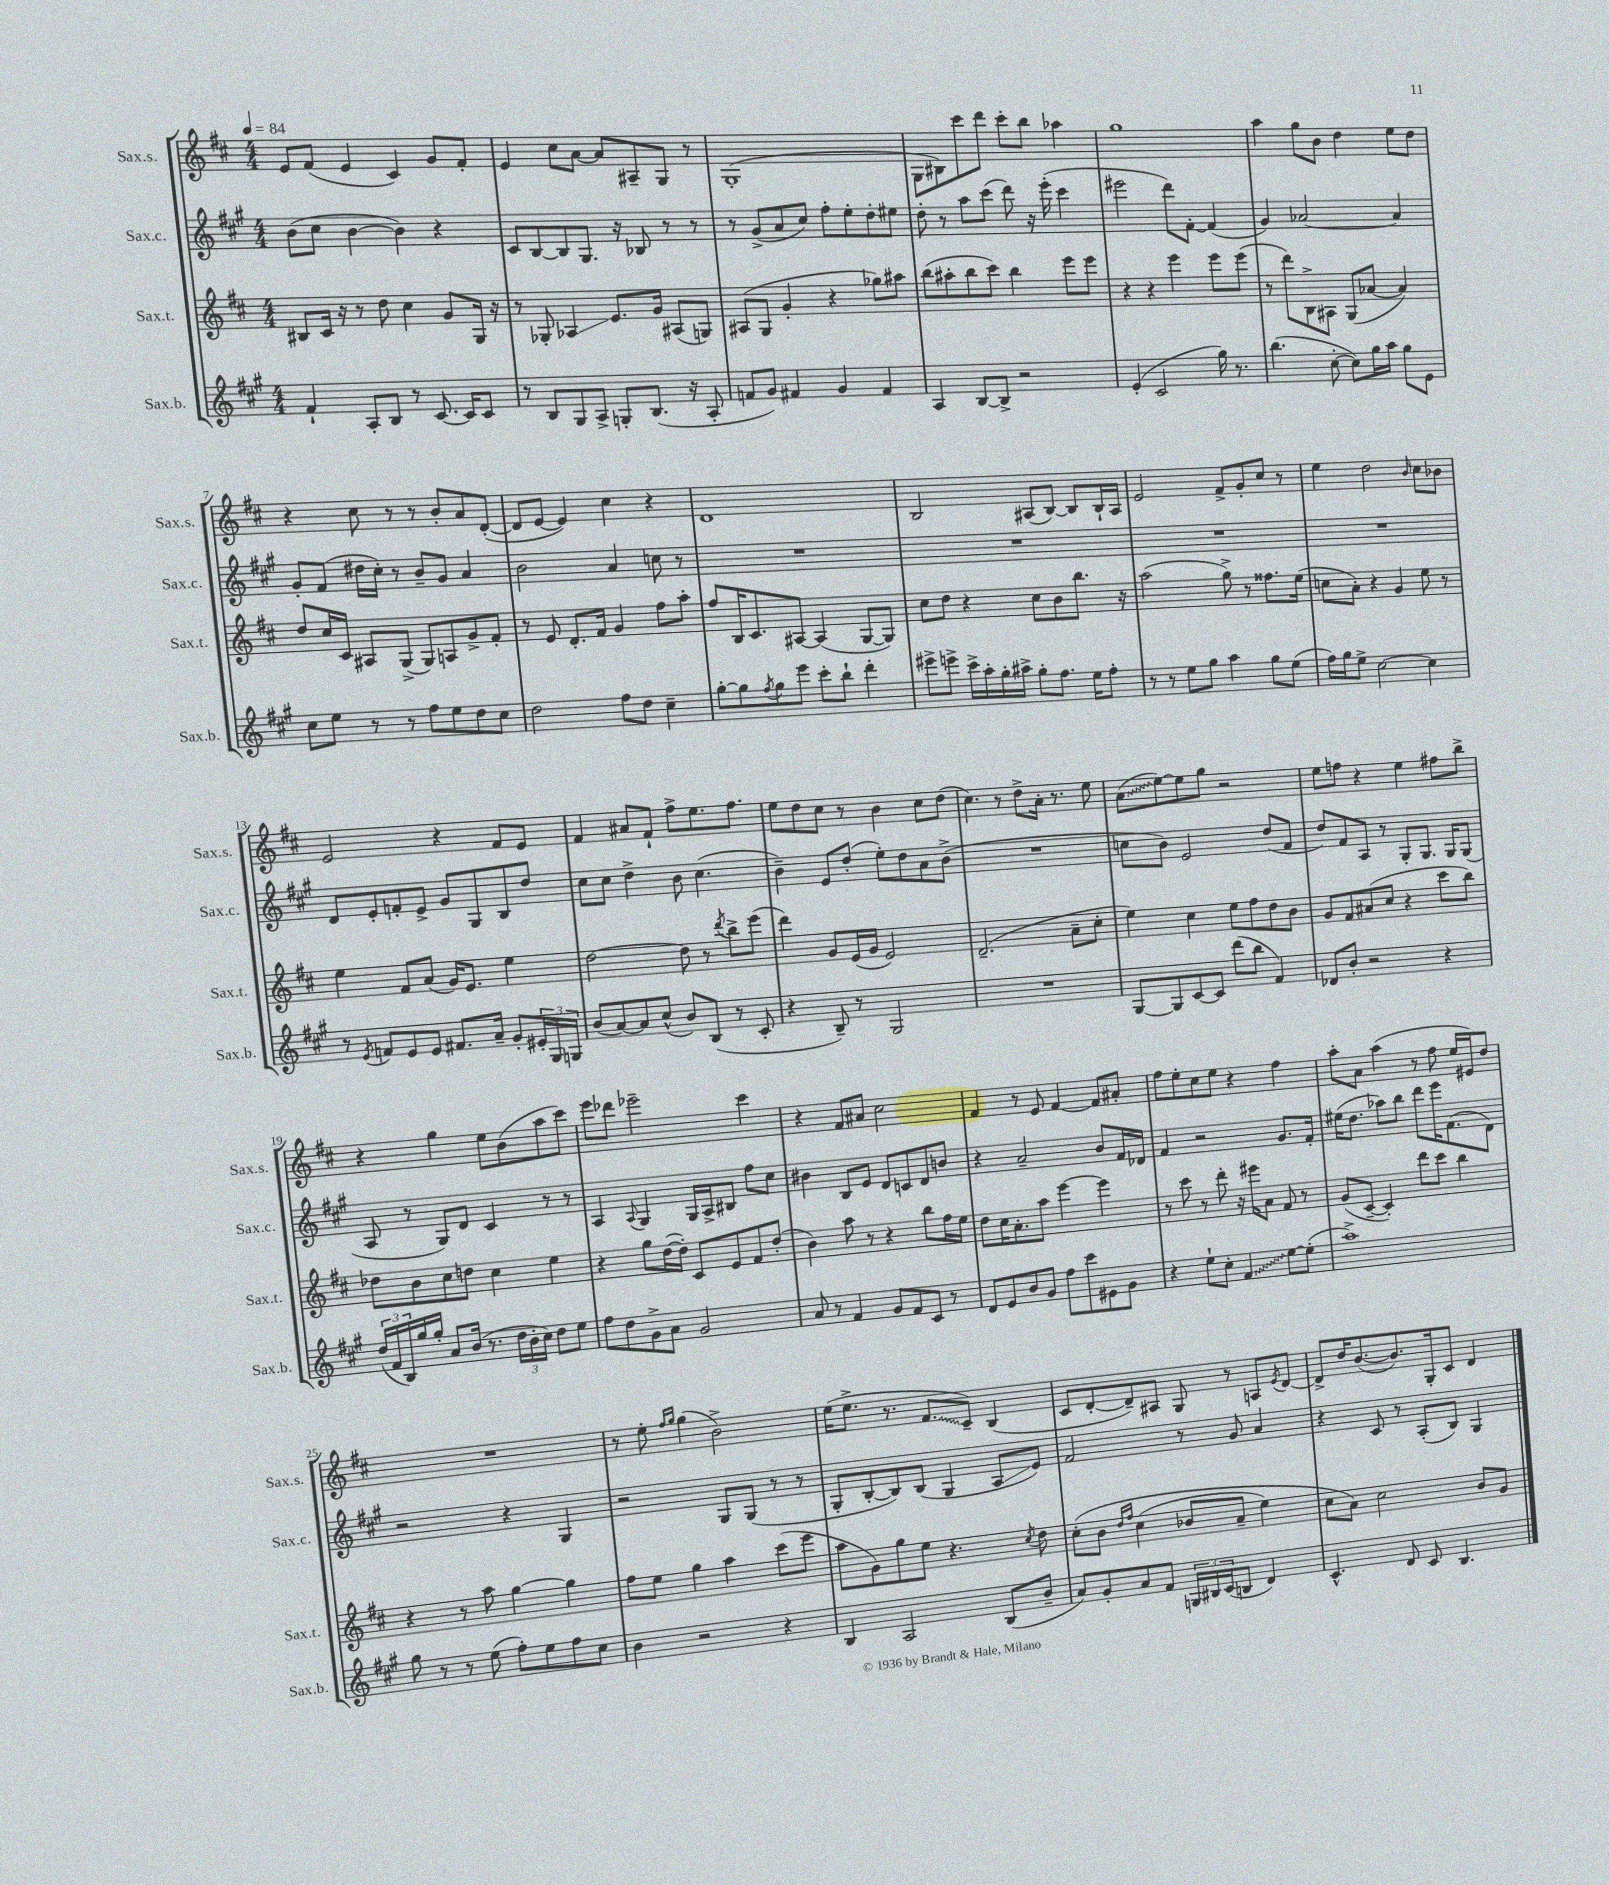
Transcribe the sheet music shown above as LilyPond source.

<<
\new StaffGroup <<
\new Staff = "s0" \with { instrumentName = "Sax.s." shortInstrumentName = "Sax.s." } {
    \clef treble \key d \major \numericTimeSignature \time 4/4 \tempo 4 = 84
    e'8 fis'8( e'4 cis'4) g'8 fis'8-. |
    e'4 cis''8 a'8~ a'8 ais8-- g8 r8 |
    g1-.( |
    g8 bis8) cis'''8 d'''8 cis'''8-. b''8 aes''4 |
    g''1 |
    a''4 g''8 b'8 d''4 e''8 d''8 |
    r4 cis''8 r8 r8 b'8-. a'8 d'8~-.( |
    d'8 e'8~ e'4) cis''4 r4 |
    d'1 |
    b2 ais8( b8~) b8 b16-! ais16 |
    e'2 fis'8-> g'8-. cis''8 r8 |
    e''4 d''2 \grace { b'16 } cis''8 bes'8 |
    e'2 r4 fis'8 e'8 |
    fis'4 ais'8 fis'8-! fis''8-> e''8. fis''8. |
    e''8 d''8 cis''8 r8 b'4 cis''8 d''8( |
    cis''4.) r8 d''8-> a'16-. r8. e''8 |
    \once \override Glissando.style = #'zigzag a'8\glissando( e''8~) e''8 g''8 r2 |
    e''8 f''8 r4 e''4 fis''8 b''8-> |
    r4 g''4 e''8 b'8( a''8 cis'''8) |
    e'''8 des'''8 ees'''2-- cis'''4 |
    r4 fis'8 ais'8 cis''2 |
    fis'4 r8 e'8 fis'4~ fis'8 ais'8-. |
    fis''8 e''8-. cis''8 e''8 r4 fis''4 |
    a''8-. a'8 a''4( r8 fis''8 e''16 eis'16) d''8 |
    R1 |
    r8 e''8-. \grace { fis''16 g''16 } g''4( b'2->) |
    e''16( e''8.-> r8. \once \override Glissando.style = #'zigzag fis'8.\glissando cis'8--) b4( |
    cis'8 d'8~-. d'8--) ais8 g8 r8 a8 \acciaccatura { e'8 } d'8~ |
    d'8-> d''16 b'8.~( b'8.) g16-. cis'8 d'4 \bar "|." |
}
\new Staff = "s1" \with { instrumentName = "Sax.c." shortInstrumentName = "Sax.c." } {
    \clef treble \key a \major \numericTimeSignature \time 4/4
    b'8( cis''8 b'4~ b'4) r4 |
    cis'8 b8~ b8 gis8. r16 bes8 r8 r8 |
    r8 gis'8->( a'8 cis''8) fis''8-. e''8-. d''8-. eis''8 |
    d''8-. r8 a''8 cis'''8( d'''8) r16 e'''16-.( cis'''4 |
    eis'''2 d'''8) fis'8~-. fis'4( |
    gis'4) aes'2~ aes'4 |
    gis'8-. fis'8( dis''16 cis''16-.) r8 b'8-- gis'8 a'4 |
    b'2 a'4 c''8 r8 |
    R1 |
    R1 |
    R1 |
    R1 |
    d'8 e'8-. f'8-. e'8-> gis'8 gis8 b8 d''8 |
    cis''8 cis''8 d''4-> b'8 cis''4.( |
    b'4--) e'8 d''8-.( e''8-.) d''8 a'8 b'8->( |
    R1 |
    c''8 b'8) e'2 d''8( fis'8 |
    d''8) fis'8 a8 r8 gis8-. gis8. gis16 gis8( |
    a8 r8 gis8) d'8 cis'4 r8 r8 |
    a4 \appoggiatura { a8 } gis4 gis16 a16-> bis8 fis''8 cis''8 |
    bis'4 b8 e'8 d'8 c'8 d'8 b'8 |
    r4 a'2-- b'8 fis'16 des'16 |
    fis'4 r2 gis'8. fis'16-. |
    eis''16( d''8. aes''8) b''8 d'''8 e'''16 fis'8.( d'8) |
    r2 r4 gis4 |
    r2 gis8 gis8( r8 r8 |
    gis8-. b8~-. b8) b8( gis4 a8\glissando e'8) |
    fis'2 r8 gis'8 a'4 |
    r4 cis'8 r8 a8-.( b8) gis4 \bar "|." |
}
\new Staff = "s2" \with { instrumentName = "Sax.t." shortInstrumentName = "Sax.t." } {
    \clef treble \key d \major \numericTimeSignature \time 4/4
    bis8 cis'16 r16 r8 d''8 cis''4 g'8 g16 r16 |
    r8 ges8-. aes4\glissando e'8. g'16 ais8( g8) |
    ais8( g8 g'4-. r4 ges''8) ais''8 |
    b''8( ais''8-. b''8 cis'''8) b''4 e'''8 e'''8 |
    r4 r4 e'''4 e'''8 e'''8( |
    r8 d'''8) b8-> ais8 g8( aes'8~ aes'4) |
    d''8 cis''16 cis'16 ais8 g8->( g8) a8 g'8-> fis'8-. |
    r8 e'8 d'8.-. fis'16 g'4 fis''8 a''8-. |
    fis''8 b16 cis'8. ais8~ ais4( g8~ g8) |
    cis''8 d''8 r4 cis''8 b'8 b''8. r16 |
    a''2( g''8->) r8 fisis''8. e''16( |
    c''8 a'8-.) r4 g'4 e''8 r8 |
    e''4 fis'8 a'8( g'16) e'8. e''4 |
    d''2~ d''8 r8 \acciaccatura { d'''8 } b''8-> e'''8( |
    d'''4) g'8 e'16( g'16 e'2) |
    d'2.--( a'8-- cis''8-. |
    e''4) cis''4 e''8 fis''8 d''8 b'8 |
    g'8 fis'8 ais'8( cis''8 r4 cis'''8 b''8) |
    des''8 b'8 cis''8 d''8 cis''4 e''4 |
    r4 g''8 d''16~( d''16-.) cis'8 e'8 fis'8 d''8-.( |
    b'4) a''8 r8 r4 b''8 fis''16 e''16 |
    d''8 cis''16 a'8.-. a''8 e'''4~ e'''4 |
    r8 cis'''8 r8 d'''8-. r16 eis'''16 a'8 fis'8 r8 |
    g'8( cis'8~-- cis'4-.) d'''8 cis'''8 b''4 |
    r4 r8 a''8 g''4~ g''4 |
    fis''8 e''8 g''4 a''4 cis'''8( e'''8 |
    a''8 g'8) g''8 e''8 r4. \acciaccatura { cis''8 } d''8 |
    cis''8-.\( b'8 \grace { d''16 fis''16 } cis''4( bes'8 a'8-- e''4) |
    cis''8 a'8\) cis''2 b'8 g'8 \bar "|." |
}
\new Staff = "s3" \with { instrumentName = "Sax.b." shortInstrumentName = "Sax.b." } {
    \clef treble \key a \major \numericTimeSignature \time 4/4
    fis'4-! a8-. b8 r8 cis'8.~ cis'16 cis'8 |
    r8 b8 gis8 a8-> g8-. b8.( r16 a8-. |
    f'8 gis'8) fis'4 gis'4 fis'4 |
    a4 b8~ b8-> r2 |
    e'4-.( cis'2 gis''16) r8. |
    b''4.( cis''8~-. cis''8) gis''16 a''16 gis''8 e'8 |
    cis''8 e''8 r8 r8 fis''8 e''8 d''8 cis''8 |
    d''2 fis''8 d''8 cis''4-- |
    gis''8~-. gis''8 \acciaccatura { fis''8 } gis''8 e'''8 cis'''8-. b''8-! d'''4-. |
    eis'''8-> e'''8-> cis'''16-> a''16-. gis''16-. ais''16-> gis''8-. fis''8. e''16 fis''8-. |
    r8 r8 e''8 gis''8 a''4 gis''8 e''8( |
    fis''16) gis''16 e''8-> cis''2~ cis''4 |
    r8 \acciaccatura { e'8 } f'8 e'8 e'8 fis'8. a'16-- gis'8-. \tuplet 3/2 { eis'16-. gis16 g16 } |
    b'8( a'8~) a'8 cis''8-^( b'8) b8( r8 cis'8-. |
    r4 b8--) r8 gis2 |
    R1 |
    gis8~ gis8 cis'8~ cis'8 d'''8( b''8 fis'4) |
    des'8 b'8-. r2 r4 |
    \tuplet 3/2 { d''16( fis'16 b16) } gis''16 gis''16-. a'8 b'16( r8. \tuplet 3/2 { d''16 b'16-. cis''16) } d''8 e''8 |
    fis''8 d''8 gis'8-> a'8 gis'2 |
    a'8 r8 fis'4 gis'8 fis'8 cis'8 r8 |
    d'8 e'8 b'8 gis'8 fis''8 cis'''8 eis'8 gis'8 |
    r4 e''8-! cis''8-. \once \override Glissando.style = #'zigzag fis'4\glissando e''8~ e''8-.( |
    a''1->) |
    gis''8 r8 r8 e''8( fis''8-.) e''8 fis''8 cis''8 |
    b'4 r2 r4 |
    b4 a2 b8( b'8-- |
    a'8) gis'8-. a'8 fis'8 \tuplet 3/2 { g16 bis16 cis'16( } b8 d'4) |
    cis'4.-^ d'8 cis'8 b4. \bar "|." |
}
>>
>>
